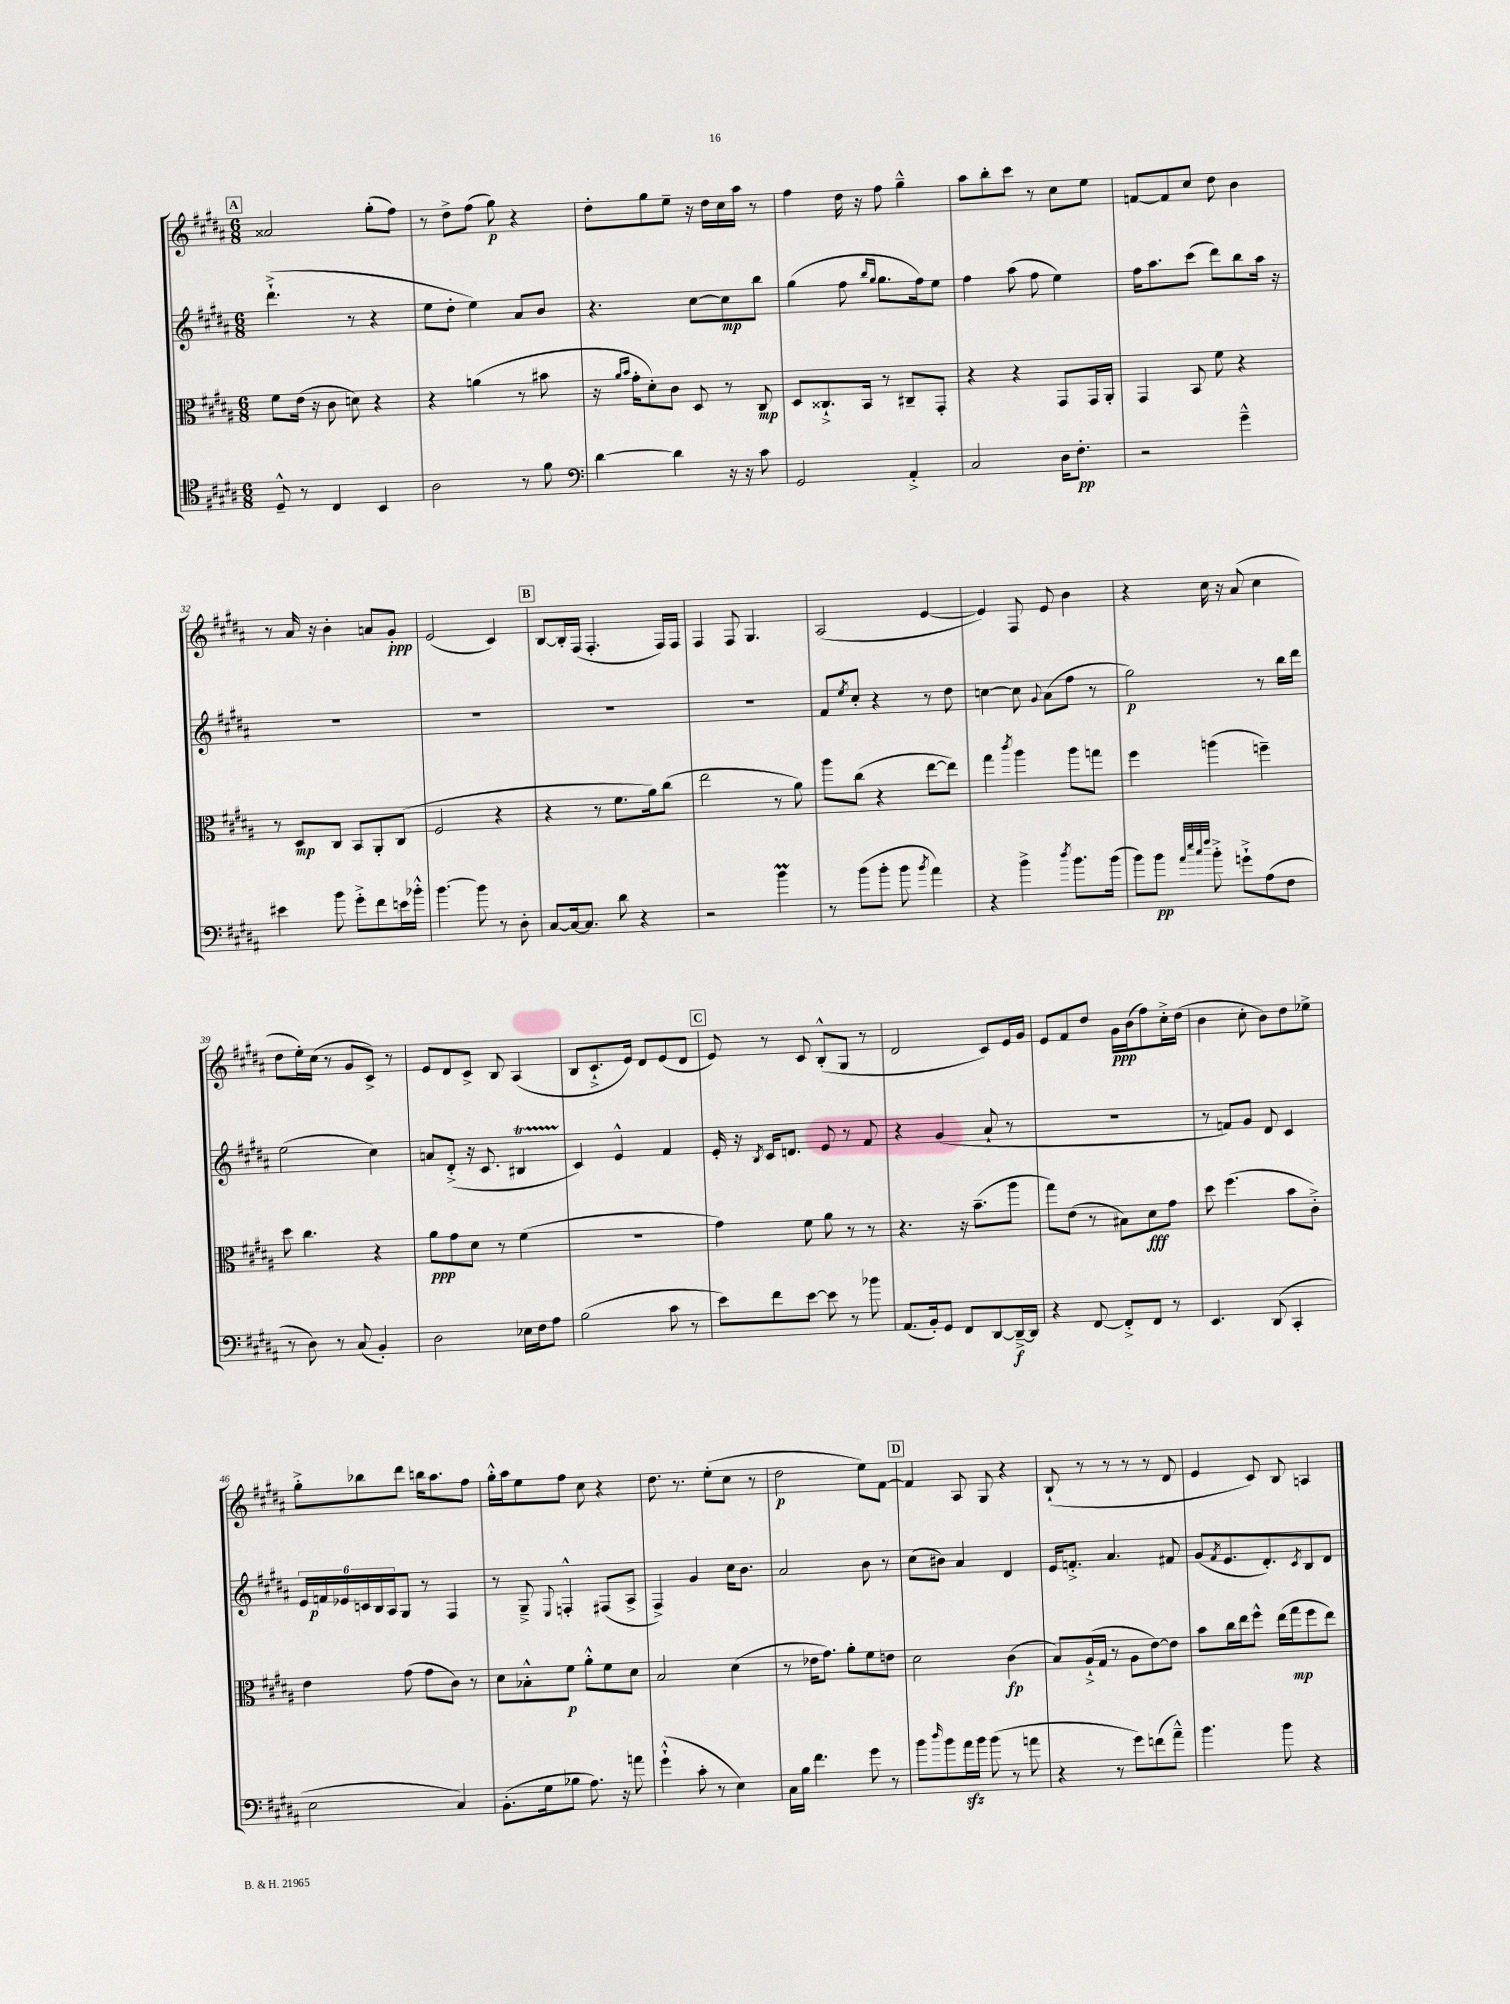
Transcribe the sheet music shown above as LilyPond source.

<<
\new StaffGroup <<
\new Staff = "s0" {
    \clef treble \key b \major \numericTimeSignature \time 6/8
    \mark \markup { \box "A" } aisis'2 gis''8-.( fis''8) |
    r8 dis''8-> fis''8( gis''8\p) r4 |
    dis''8-. gis''8 e''8-- r16 dis''16 cis''16 ais''16 r8 |
    fis''4 dis''16 r16 fis''8 gis''4---^ |
    ais''8 b''8-. cis'''8 r8 cis''8 e''8 |
    f'8~ f'8 cis''8 dis''8 b'4 |
    r8 ais'16 r16 b'4-. a'8 gis'8-.\ppp |
    e'2( cis'4) |
    \mark \markup { \box "B" } b8~ b16-. fis16( fis4.-. fis16) fis16 |
    fis4 fis8 gis4. |
    ais2( e'4~ |
    e'4) fis8 e'8 b'4 |
    r4 cis''16 r16 ais'8( cis''4 |
    dis''8 e''16-.) cis''16( r8 gis'8 cis'8->) r8 |
    e'8 dis'8 cis'8-> b8 ais4( |
    b8 cis'8.-!-> e'16) dis'8 e'8( dis'8 |
    \mark \markup { \box "C" } e'8) r8 cis'8 b8-.-^( gis8 r8 |
    dis'2 cis'8) e'16 gis'16 |
    e'8 fis'8 dis''8 gis'16\ppp b'16( fis''8) cis''16-.-> dis''16( |
    b'4 cis''8-. b'8) dis''8 ees''8-> |
    gis''8-.-> bes''8 dis'''8 b''16 ais''8. fis''8 |
    gis''16-.-^ ais''16 e''8 fis''8 cis''8 r4 |
    dis''8. r8. e''8-.( cis''8 r8 |
    dis''2\p e''8) fis'8~ |
    \mark \markup { \box "D" } fis'4 ais8 gis8 r4 |
    b8-!( r8 r8 r8 r8 dis'8 |
    e'4 cis'8) b8 a4 \bar "|." |
}
\new Staff = "s1" {
    \clef treble \key b \major \numericTimeSignature \time 6/8
    \mark \markup { \box "A" } dis'''4.-!->( r8 r4 |
    e''8 dis''8-. e''4) ais'8 b'8 |
    r4. cis''8~ cis''8\mp b''8 |
    gis''4( fis''8 \grace { b''16 gis''16 } gis''8. fis''16) e''8 |
    fis''4 ais''8( fis''8 e''4) |
    fis''16 ais''8. cis'''8( dis'''8) b''8 ais''16 r16 |
    R2. |
    R2. |
    \mark \markup { \box "B" } R2. |
    R2. |
    fis'8 \acciaccatura { e''8 } cis''8-. r4 r8 dis''8 |
    c''4~ c''8 \appoggiatura { gis'8 } ais'8( fis''8 r8 |
    gis''2\p) r8 b''16 dis'''16 |
    e''2( cis''4) |
    a'8 dis'8-.->( r16 cis'8. bis4\startTrillSpan |
    cis'4\stopTrillSpan) e'4-^ fis'4 |
    \mark \markup { \box "C" } e'16-. r16 \acciaccatura { b8 } cis'16 d'8. e'8 r8 fis'8 |
    r4 gis'4( ais'8-! r8 |
    R2. |
    r8 f'8) gis'8 dis'8 cis'4 |
    \tuplet 6/4 { e'16 f'16\p ees'16 c'16 b16 ais16 } gis8 r8 fis4 |
    r8 gis8---> \appoggiatura { e8 } f4-.-^ fis8( ais8-> |
    fis4->) gis'4 cis''16 b'8. |
    ais'2 b'8 r8 |
    \mark \markup { \box "D" } cis''8( bis'8) ais'4 dis'4 |
    e'16 f'8.-.-> ais'4. fis'8 |
    gis'8( \acciaccatura { fis'8 } e'8. dis'8.-.) \acciaccatura { cis'8 } b8 dis'8 \bar "|." |
}
\new Staff = "s2" {
    \clef alto \key b \major \numericTimeSignature \time 6/8
    \mark \markup { \box "A" } fis'8 e'16( r16 cis'8 d'8) r4 |
    r4 a'4( r8 bis'8 |
    r16 \grace { ais'16 b'16 } gis'16-. dis'8-.) cis'8 dis8 r8 cis8\mp |
    dis8 cisis8.-!-> b,16 r8 cis8-- gis,8-. |
    r4 r4 gis,8 gis,16 ais,16-. |
    gis,4 b,8 fis'8 r4 |
    r8 dis8\mp cis8 b,8 ais,8-. cis8( |
    fis2 r4 |
    \mark \markup { \box "B" } r4 r8 fis'8. ais'16) cis''8( |
    e''2 r8 ais'8) |
    ais''8 cis''8( r4 e''8~ e''8) |
    gis''4 \acciaccatura { cis'''8 } ais''4 ais''8 g''8 |
    fis''4 a''4( f''4--) |
    dis''8 cis''4. r4 |
    ais'8\ppp gis'8 dis'8 r8 fis'4( |
    R2. |
    \mark \markup { \box "C" } gis'4) fis'8 ais'8 r8 r8 |
    r4. r16 b'8.--( ais''8 |
    gis''8) e'8( r8 bis8) dis'8\fff gis'8 |
    dis''8 fis''4.( b'8 cis'8-.->) |
    e'4 gis'8( gis'8 cis'8) r8 |
    dis'8 bes8-.-^ fis'8\p ais'8-.-^ fis'8 dis'8 |
    b2 dis'4( |
    r8 ees'16 gis'8.) ais'8-. fis'8 e'8 |
    \mark \markup { \box "D" } dis'2 cis'4\fp( |
    b8) ais16-!->( gis16 r8 ais8 e'8~) e'8 |
    b'8 cis''16 e''16 fis''8-^ e''16( gis''16\mp fis''8 e''8) \bar "|." |
}
\new Staff = "s3" {
    \clef tenor \key b \major \numericTimeSignature \time 6/8
    \mark \markup { \box "A" } dis8---^ r8 cis4 b,4 |
    ais2 r8 fis'8 |
    \clef bass dis'4~ dis'4 r16 r16 cis'8 |
    gis,2 ais,4-.-> |
    cis2 dis16 fis8.-.\pp |
    r2 gis'4---^ |
    eis'4 b'8 gis'8-.-> fis'8 e'16 bes'16-.-^ |
    b'4.~ b'8 r8 dis8-. |
    \mark \markup { \box "B" } cis8~ cis16~ cis8. dis'8 r4 |
    r2 b'4\prall |
    r8 b'8( b'8-. b'8 \acciaccatura { b'8 } ais'4) |
    r4 b'4-> \acciaccatura { dis''8 } b'8. b'16( |
    b'8) b'8\pp \grace { ais'32 e''32 cis''32 fis''32 } b'8-.-> g'8-!-> ais8( fis8 |
    r8 dis8) r8 cis8( b,4-.) |
    dis2 ees16 fis16 ais8 |
    b2( cis'8 r8 |
    \mark \markup { \box "C" } e'8) fis'8 e'8~ e'8 r8 bes'8 |
    ais,8.( b,16-.) gis,8 fis,8 dis,8~ dis,16~--->\f dis,16 |
    r4 fis,8~ fis,8-.-> fis,8 r8 |
    e,4. dis,8( cis,4-. |
    e2 cis4) |
    b,8.-.( gis16 bes8 ais8.) r16 a'8 |
    gis'4-!-^( cis'8-. r8 e4) |
    cis16 b16 fis'4. gis'8 r8 |
    \mark \markup { \box "D" } b'8 \grace { dis''16 } b'8 ais'16\sfz b'16 b'8( r8 a'8 |
    r4 r8 gis'8) f'8( ais'8---^) |
    b'4. b'8 r4 \bar "|." |
}
>>
>>
\layout { \context { \Score currentBarNumber = #26 } }
